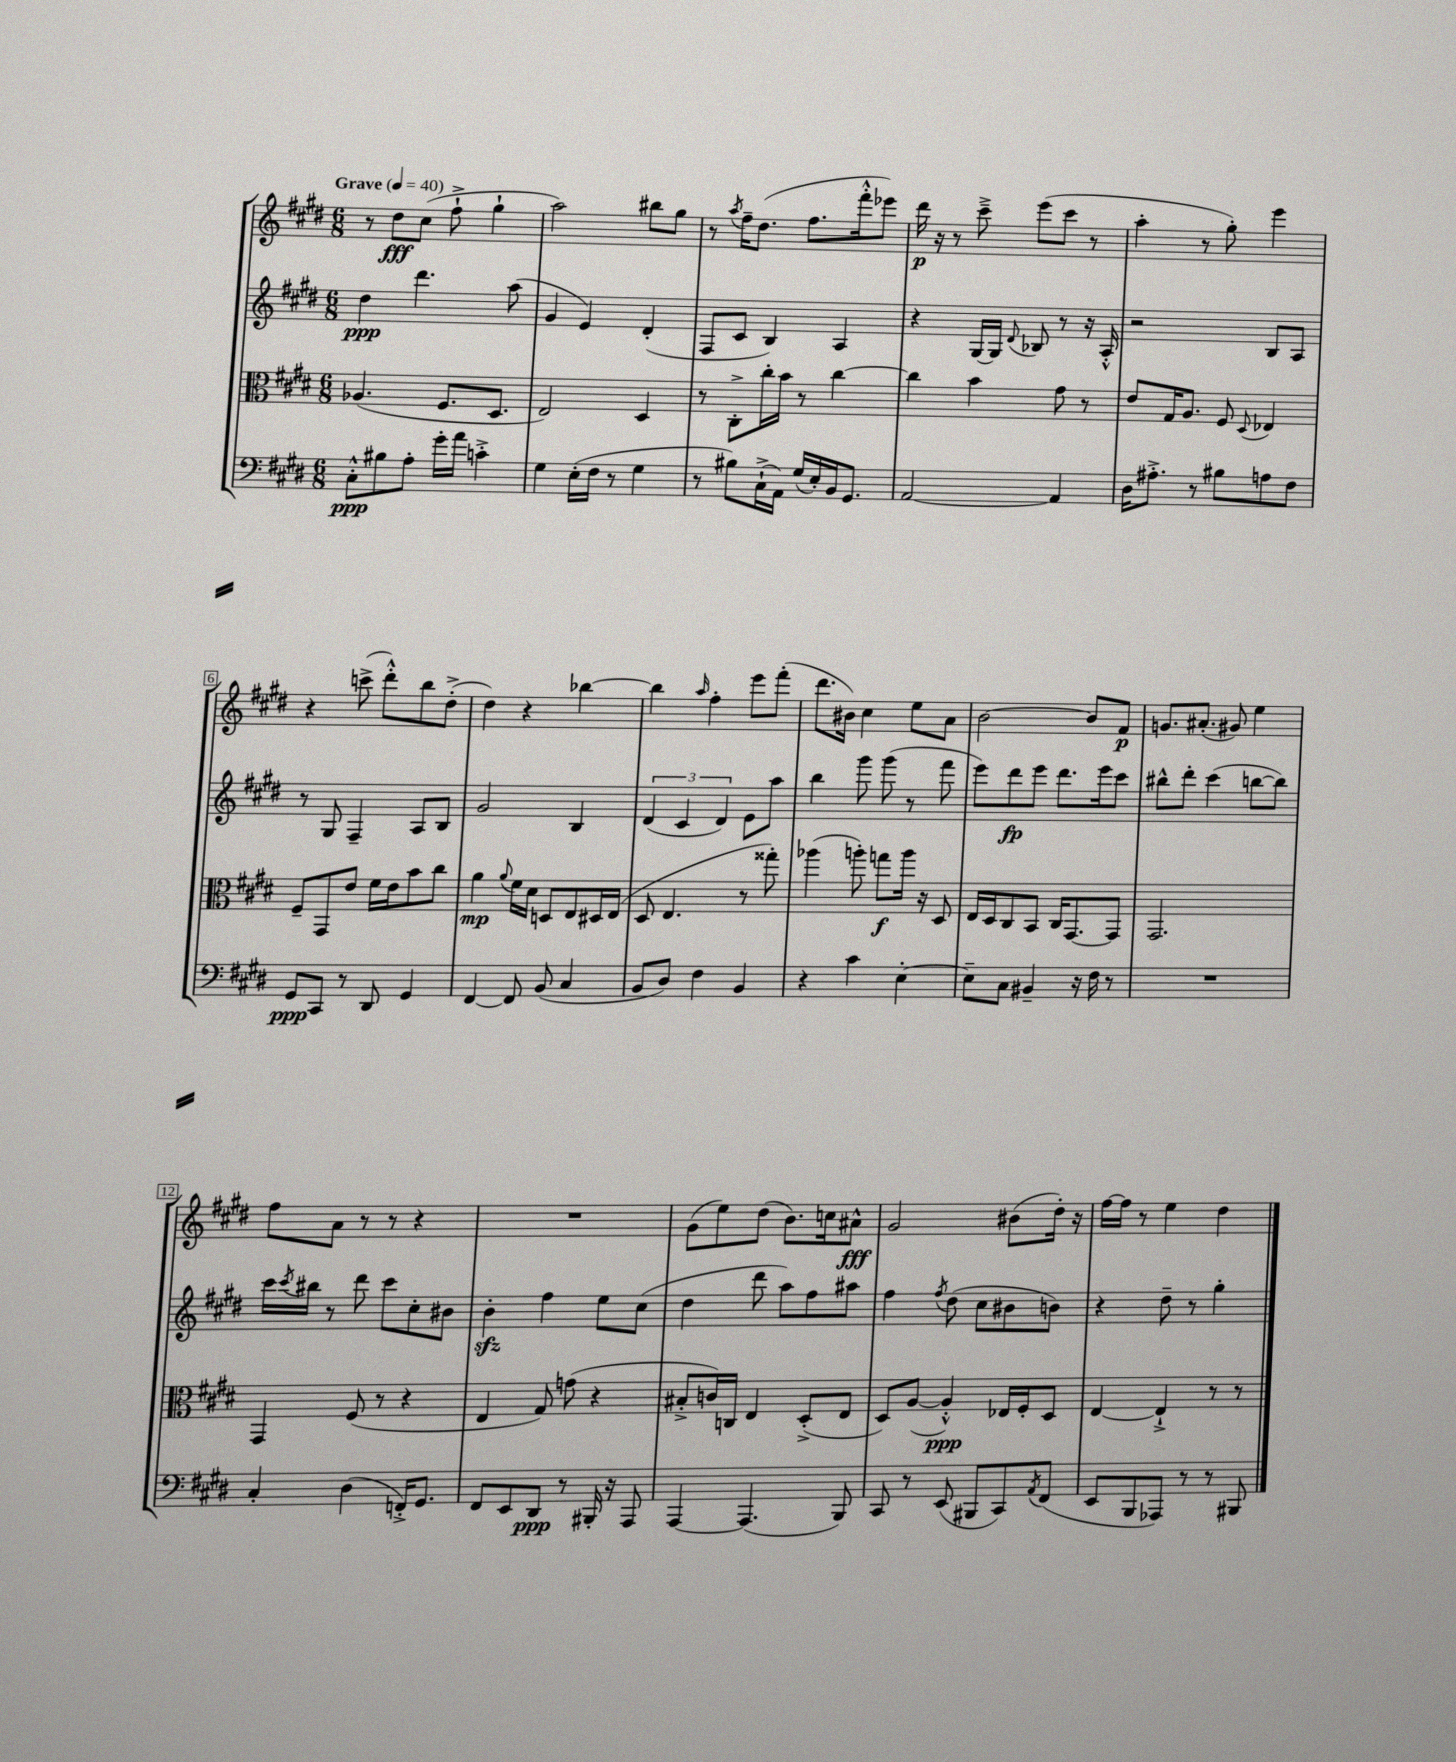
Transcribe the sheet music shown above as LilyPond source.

<<
\new StaffGroup <<
\new Staff = "s0" {
    \clef treble \key e \major \numericTimeSignature \time 6/8 \tempo "Grave" 4 = 40
    r8 dis''8\fff cis''8( fis''8-!-> gis''4-! |
    a''2) bis''8 gis''8 |
    r8 \acciaccatura { a''8 } fis''16-- dis''8.( fis''8. fis'''16-.-^ ees'''8) |
    dis'''16\p r16 r8 cis'''8---> e'''8( cis'''8 r8 |
    a''4-. r8 gis''8-.) e'''4 |
    r4 c'''8->( dis'''8-.-^) b''8 dis''8-.->( |
    dis''4) r4 bes''4~ |
    bes''4 \grace { a''16 } fis''4-. e'''8 fis'''8-.( |
    dis'''8. bis'16) cis''4 e''8 a'8 |
    b'2~ b'8 fis'8\p |
    g'8. ais'8.-.( gis'8) e''4 |
    fis''8 a'8 r8 r8 r4 |
    R2. |
    gis'8( e''8) dis''8( b'8.) c''16 ais'8-^\fff |
    gis'2 bis'8( dis''16-.) r16 |
    fis''16~ fis''16 r8 e''4 dis''4 \bar "|." |
}
\new Staff = "s1" {
    \clef treble \key e \major \numericTimeSignature \time 6/8
    dis''4\ppp dis'''4. a''8( |
    gis'4 e'4) dis'4-.( |
    fis8 cis'8 b4) a4 |
    r4 gis16~ gis16 \appoggiatura { dis'8 } bes8 r8 r16 a16-.-^ |
    r2 b8 a8 |
    r8 gis8 fis4-- a8 b8 |
    gis'2 b4 |
    \tuplet 3/2 { dis'4( cis'4 dis'4) } e'8 a''8 |
    b''4 gis'''8 gis'''8( r8 fis'''8 |
    e'''8) dis'''8\fp e'''8 dis'''8. e'''16 cis'''8 |
    bis''8-^ dis'''8-. cis'''4( b''8~ b''8) |
    cis'''16 \acciaccatura { cis'''8 } bis''16 r8 dis'''8 cis'''8 cis''8-. bis'8 |
    b'4-.\sfz fis''4 e''8 cis''8( |
    dis''4 dis'''8 a''8) fis''8 ais''8 |
    fis''4 \acciaccatura { fis''8 } dis''8( cis''8 bis'8 b'8) |
    r4 dis''8-- r8 gis''4-. \bar "|." |
}
\new Staff = "s2" {
    \clef alto \key e \major \numericTimeSignature \time 6/8
    aes4.( fis8. dis8. |
    e2) dis4 |
    r8 cis8-.-> cis''16-. b'16 r8 cis''4~ |
    cis''4 b'4 gis'8 r8 |
    e'8 gis16 a8. fis8 \appoggiatura { dis8 } ees4 |
    fis8-- gis,8 e'8 fis'16 e'16 b'8 cis''8 |
    a'4\mp \appoggiatura { a'8 } fis'16 dis'16 d8 e8 dis16 e16( |
    dis8 e4. r8 gisis''8-.) |
    aes''4( a''8-.) g''8\f a''16 r16 dis8 |
    e16 dis16 cis8 b,8 cis16 gis,8.~ gis,8 |
    gis,2. |
    gis,4 fis8( r8 r4 |
    e4 gis8) g'8( r4 |
    bis8-.-> c'16) c16 e4 dis8-.->( e8 |
    dis8) a8~( a4-.-^\ppp) ees16 fis16-. dis8 |
    e4~ e4-!-> r8 r8 \bar "|." |
}
\new Staff = "s3" {
    \clef bass \key e \major \numericTimeSignature \time 6/8
    cis8-.-^\ppp bis8 a8-. gis'16-. a'16 c'4-.-> |
    gis4 e16-.( fis16 r8 gis4 |
    r8 bis8) cis16-!->( a,16) gis16( e16-.) b,16 gis,8. |
    a,2~ a,4 |
    dis16 ais8.-.-> r8 bis8 a8 fis8 |
    gis,8\ppp cis,8 r8 dis,8 gis,4 |
    fis,4~ fis,8 b,8( cis4 |
    b,8 dis8) fis4 b,4 |
    r4 cis'4 e4~-. |
    e8-- cis8 bis,4-- r16 fis16 r8 |
    R2. |
    cis4-. dis4( f,16-.->) gis,8. |
    fis,8 e,8 dis,8\ppp r8 bis,,16-. r16 a,,8 |
    a,,4~ a,,4.( b,,8) |
    cis,8 r8 e,8( bis,,8 cis,8) \acciaccatura { a,8 } fis,8( |
    e,8 b,,8 aes,,8) r8 r8 bis,,8 \bar "|." |
}
>>
>>
\layout { \context { \Score \override BarNumber.stencil = #(make-stencil-boxer 0.1 0.3 ly:text-interface::print) } }
